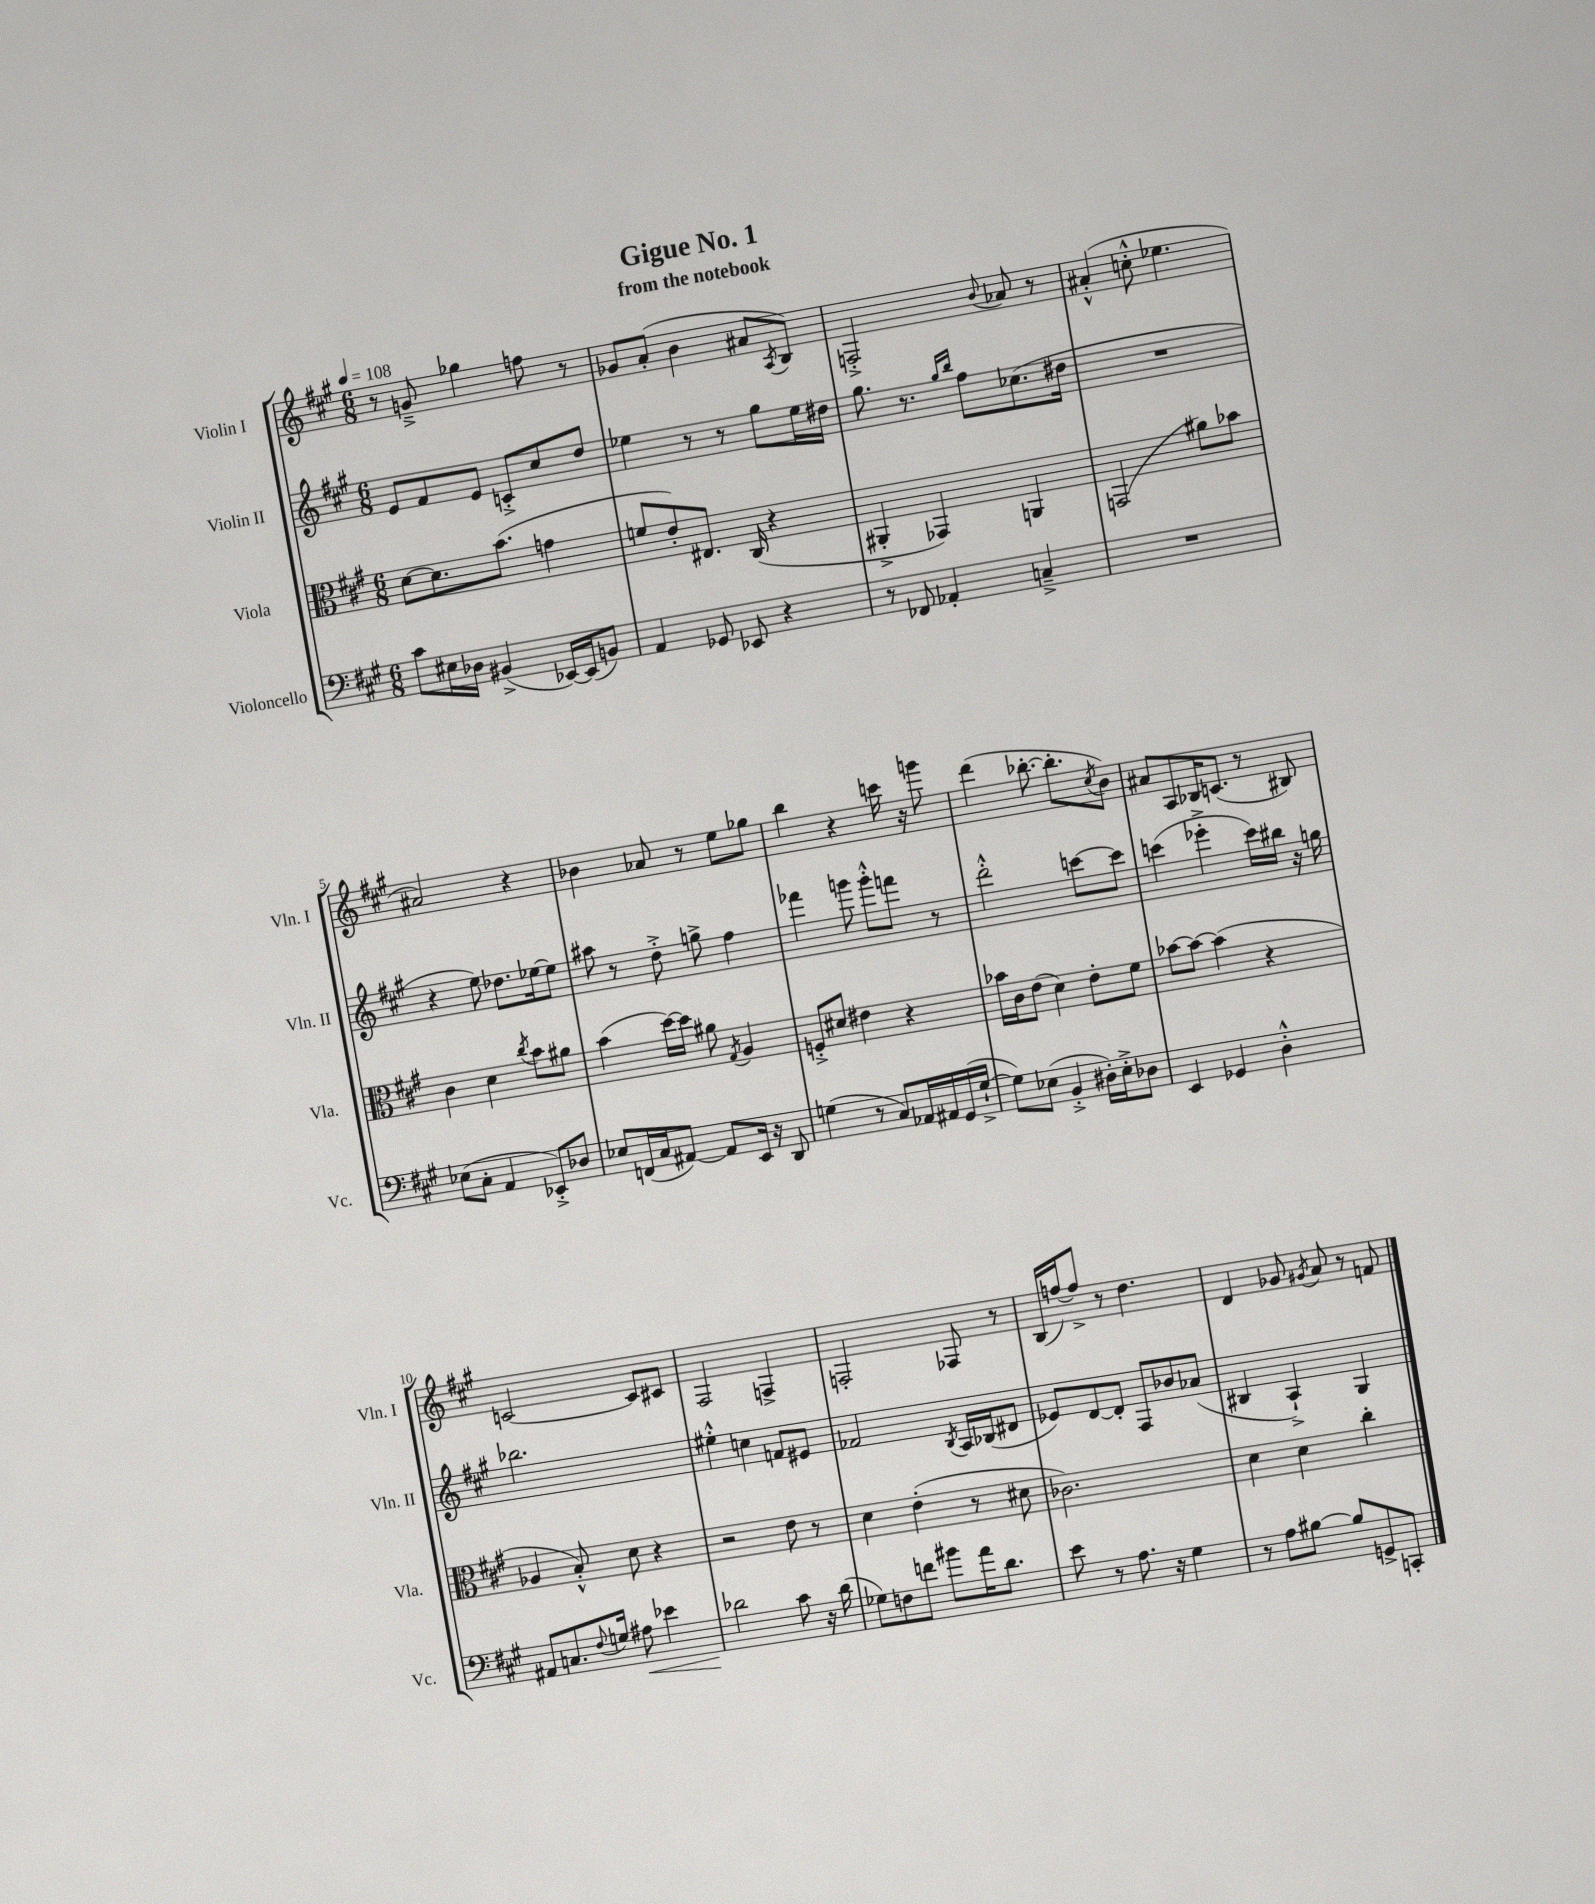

**kern	**dynam	**kern	**kern	**kern
*part4	*part4	*part3	*part2	*part1
*staff4	*staff4	*staff3	*staff2	*staff1
*I"Violoncello	*	*I"Viola	*I"Violin II	*I"Violin I
*I'Vc.	*	*I'Vla.	*I'Vln. II	*I'Vln. I
*clefF4	*	*clefC3	*clefG2	*clefG2
*k[f#c#g#]	*	*k[f#c#g#]	*k[f#c#g#]	*k[f#c#g#]
*M6/8	*	*M6/8	*M6/8	*M6/8
*MM108	*	*MM108	*MM108	*MM108
=1	=1	=1	=1	=1
8c#\L	.	[8d\L	8e/L	8r
16E#X\L	.	8.d\]	8f#/	8gn~^/
16D-X\JJ	.	.	.	.
(4BB#X^/	.	.	8e/J	4gg-X\
.	.	(8.b\J	.	.
.	.	.	8cn'^/L	.
[16EE-X/LL)	.	4gn\	8cc#/	8ffn\
(16EE-/J]	.	.	.	.
8BBn/J)	.	.	8dd/J	8r
=2	=2	=2	=2	=2
4AA/	.	8fn/L	4ee-X\	8g-X/L
.	.	8e'/)	.	(8a'/J
8GG-X/	.	8.E#X/J	8r	4b\
8EE-X/	.	.	8r	.
.	.	(16C#/	.	.
4r	.	4r	8gg#\L	8a#X/L
.	.	.	.	8qA/
.	.	.	16ee-\L	8B/J)
.	.	.	16dd#X\JJ	.
=3	=3	=3	=3	=3
8r	.	4AA#X'^/	8.gg#\	2Fn'^/
8FF-X/	.	.	.	.
.	.	.	8.r	.
4AA-X'/	.	4GG-X/)	.	.
.	.	.	16qqgg#/LL	.
.	.	.	16qqbb/JJ	.
.	.	.	8ff#\L	.
.	.	.	.	8qqb/
4Cn~^/	.	4AAn/	(8.cc-X\	8a-X/
.	.	.	.	8r
.	.	.	16dd#X\Jk	.
=4	=4	=4	=4	=4
2.r	.	(2GGn/	2.r	(4a#X'^^/
.	.	.	.	8ccn'^^\
.	.	.	.	4.ee-X\
.	.	8a#X\L)	.	.
.	.	8b-X\J	.	.
!!LO:LB:g=z
=5	=5	=5	=5	=5
(8E-X\L	.	4c#\	4r	2a#X/)
8C#'\J	.	.	.	.
4AA/	.	4d\	8ee\)	.
.	.	.	8.dd-X\L	.
.	.	8qcc#/	.	.
8EE-X'^/L)	.	8b\L	.	4r
.	.	.	[16ee-X\k	.
8D-X/J	.	8a#X\J	8ee-\J]	.
=6	=6	=6	=6	=6
8E-X/L	.	(4b\	8aa#X\	4b-X\
(16FFn/L	.	.	8r	.
16C#/J	.	.	.	.
[8AA#X/J)	.	[16dd\LL)	8dd'^\	8a-X/
.	.	16dd\JJ]	.	.
8AA#/L]	.	8a#X\	8ggn^\	8r
.	.	8qG#/	.	.
16EE/Jk	.	4A/	4ff#\	8ee\L
16r	.	.	.	.
8DD/	.	.	.	8gg-X\J
=7	=7	=7	=7	=7
(4Gn\	.	8Fn'^/L	4fff-X\	4bb\
.	.	8d#X/J	.	.
8r	.	4e#X\	8gggn\	4r
8C#/L)	.	.	8ggg'^^\L	.
16AA-X/L	.	4r	8fffn\J	16cccn\
16AA#X/	.	.	.	16r
(16GG#/	.	.	8r	8gggn\
[16G`^/JJ	.	.	.	.
=8	=8	=8	=8	=8
8G\L])	.	16b-X\LL	2ddd'^^\	(4ddd\
.	.	16c#\J	.	.
(8E-X\J	.	(8e\J	.	.
4BB'^/	.	4d\)	.	[8.bb-X'\
.	.	.	.	8.bb-'\L]
16D#X'\LL)	.	8e'\L	[8cccn\L	.
16E-'^\J	.	.	.	.
.	.	.	.	8qcc#/
8D-X\J	.	8f#\J	8ccc\J]	8b\J)
=9	=9	=9	=9	=9
4EE/	.	[8b-X\L	(4cccn\	8a#X/L
.	.	8b-\J_	.	8A/
4GG-X/	.	(4b-\]	4eee-X'^\	16B-X/K
.	.	.	.	(8.cn/J
4D'^^\	.	4r	16ccc\LL)	8r
.	.	.	16bb#X\JJ	.
.	.	.	16r	8B#X/)
.	.	.	16ggn\	.
!!LO:LB:g=z
=10	=10	=10	=10	=10
8AA#X/L	.	4A-X/	2.bb-X\	[2cn/
8.Cn/	.	.	.	.
.	.	8B'^^/)	.	.
8qqF#/	.	.	.	.
16Gn/Jk	.	.	.	.
!	!LO:HP:b	!	!	!
8A#X\	<	8d\	.	.
4e-X\	.	4r	.	8c/L]
.	.	.	.	8c#X/J
=11	=11	=11	=11	=11
2d-X\	.	2r	4ee#X'^^\	2F#/
.	.	.	4ccn\	.
8c#\	[	8e\	8fn/L	4Fn^/
16r	.	8r	8e#X/J	.
(16d-\	.	.	.	.
=12	=12	=12	=12	=12
8G-X\L)	.	4d\	2f-X/	2Fn'/
8Fn\	.	.	.	.
8fn\J	.	(4e'\	.	.
8b#X\L	.	.	.	.
.	.	.	8qB/	.
16a\K	.	8r	16A/LL	8F-X/
8.d\J	.	.	(16B-X/J	.
.	.	8d#X\	8d#X/J	8r
=13	=13	=13	=13	=13
8e\	.	2.c-X\)	8e-X/L)	(16B/LL
.	.	.	.	[16ffn/J)
8r	.	.	[8d/	8ff^/J]
8.A\	.	.	8d'/J]	8r
.	.	.	8F#/L	4.dd\
16r	.	.	.	.
4G#\	.	.	8b-X/	.
.	.	.	(8a-X/J	.
=14	=14	=14	=14	=14
8r	.	4d\	4B#X/	4d/
8A\L	.	.	.	.
[8B#X\J	.	4d\	4A`^/)	8g-X/
.	.	.	.	8qg#X/
8B#/L]	.	.	.	8a/
8GGn^/	.	4cc#'\	4G#/	8r
8CCn'/J	.	.	.	8fn/
==	==	==	==	==
*-	*-	*-	*-	*-
